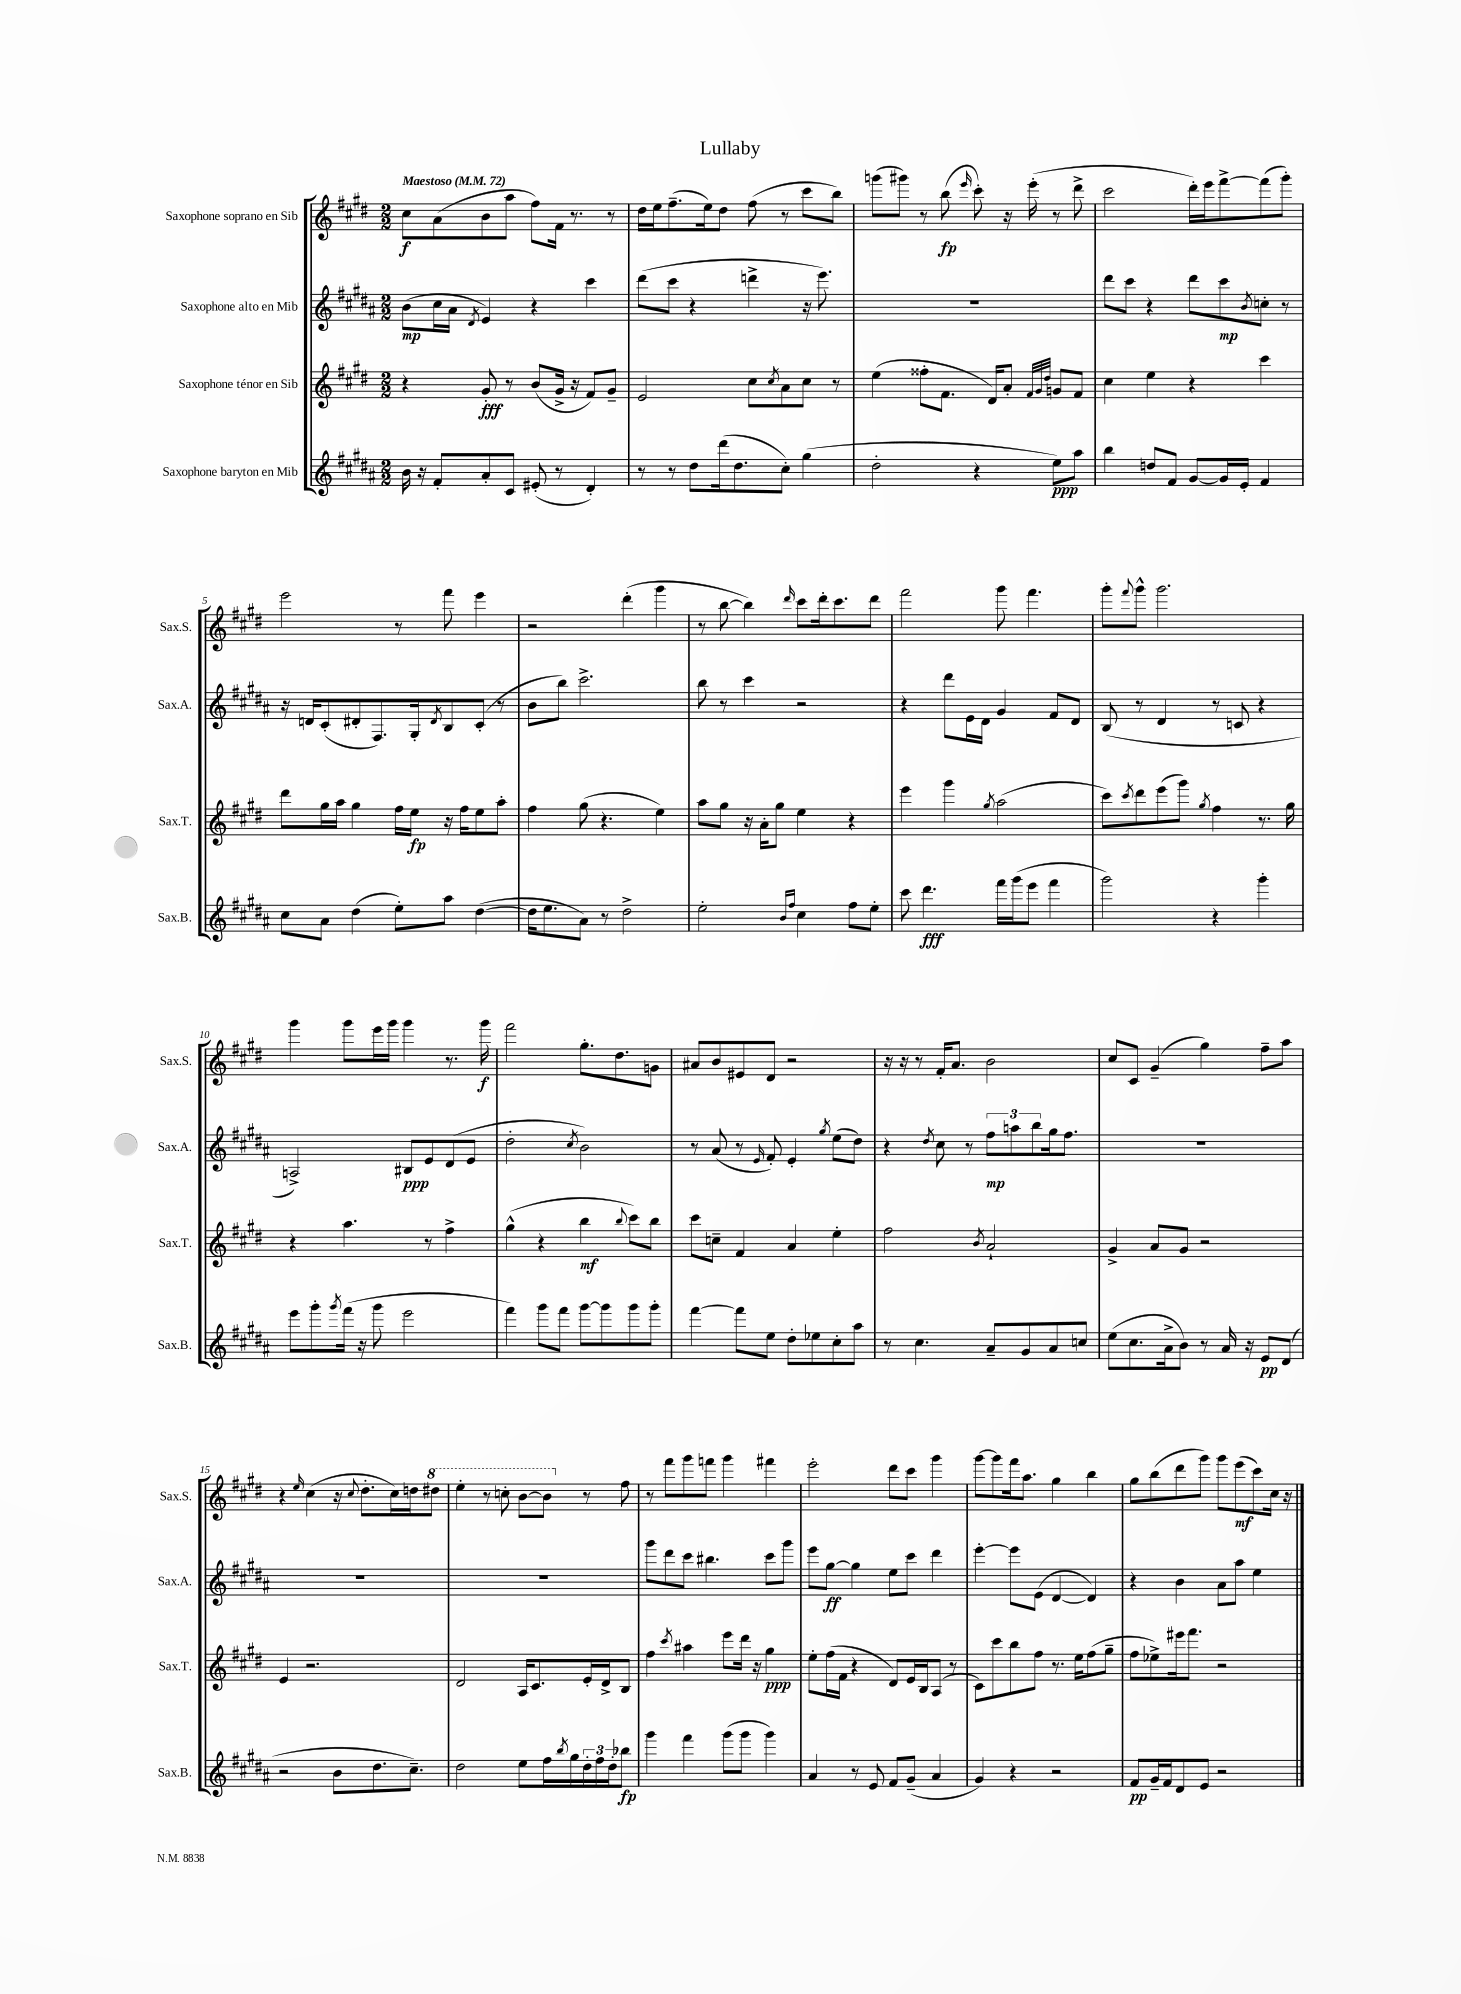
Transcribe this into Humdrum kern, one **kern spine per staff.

**kern	**kern	**kern	**kern
*staff4	*staff3	*staff2	*staff1
*clefG2	*clefG2	*clefG2	*clefG2
*k[f#c#g#d#a#]	*k[f#c#g#d#]	*k[f#c#g#d#a#]	*k[f#c#g#d#]
*M2/2	*M2/2	*M2/2	*M2/2
*MM72	*MM72	*MM72	*MM72
16b	4r	(8b	8cc#
16r	.	.	.
8f#'	.	16cc#	(8a
.	.	16a#	.
.	.	8qd#	.
8a#'	8g#'	4e)	8b
8c#	8r	.	8aa
(8e#'	(8b	4r	8ff#)
8r	16g#^	.	16f#
.	16r	.	8.r
4d#')	8f#)	4ccc#	.
.	8g#~	.	8r
=	=	=	=
8r	2e	(8ddd#	16dd#
.	.	.	16ee
8r	.	8ccc#	(8.ff#~
8dd#	.	4r	.
.	.	.	16ee)
(16ddd#	.	.	8dd#
8.dd#	.	.	.
.	8cc#	4ddd^	(8ff#
.	8qcc#	.	.
8cc#')	8a	.	8r
(4gg#	8cc#	16r	8ccc#
.	.	8.eee)	.
.	8r	.	8bb)
=	=	=	=
2dd#'	(4ee	1r	(8ggg
.	.	.	8ggg#)
.	8ff##'	.	8r
.	8.f#	.	(8bb
.	.	.	16qqeee
4r	.	.	8ccc#')
.	16d#)	.	.
.	8a'	.	16r
.	.	.	(16eee'
.	32qqf#	.	.
.	32qqg#	.	.
.	32qqdd#	.	.
8ee)	8g	.	8r
8aa#	8f#	.	8ddd#^
=	=	=	=
4bb	4cc#	8ddd#	2ccc#
.	.	8ccc#	.
8dd	4ee	4r	.
8f#	.	.	.
[8g#	4r	8ddd#	16ddd#')
.	.	.	16eee
16g#]	.	8ccc#	[8fff#^
16e'	.	.	.
.	.	8qb	.
4f#	4ccc#	8cc'	(8fff#]
.	.	8r	8ggg#')
=	=	=	=
8cc#	8ddd#	16r	2eee
.	.	16d	.
8a#	16gg#	(8c#'	.
.	16aa	.	.
(4dd#	4gg#	8d#'	.
.	.	8.F#)	.
8ee')	16ff#	.	8r
.	16ee	16G#'	.
.	.	8qd#	.
8aa#	16r	8B	8fff#
.	16ff#	.	.
([4dd#	8ee	(8c#'	4eee
.	8aa'	8r	.
=	=	=	=
16dd#]	4ff#	8b	2r
8.ee	.	.	.
.	.	8bb)	.
8a#)	(8gg#	2.ccc#^	.
8r	4.r	.	.
2dd#^	.	.	(4ddd#'
.	4ee)	.	4ggg#
=	=	=	=
2ee'	8aa	8bb	8r
.	8gg#	8r	[8bb
.	16r	4ccc#	4bb])
.	16a'	.	.
.	8gg#	.	.
16qqb	.	.	.
16qqff#	.	.	16qqddd#
4cc#	4ee	2r	8ccc#
.	.	.	16ddd#'
.	.	.	8.ccc#
8ff#	4r	.	.
8ee'	.	.	8ddd#
=	=	=	=
8ccc#	4eee	4r	2fff#
4.ddd#	.	.	.
.	4ggg#	8ddd#	.
.	.	16e	.
.	.	16d#	.
.	8qgg#	.	.
16fff#	(2aa	4g#	8ggg#
(16ggg#	.	.	.
8eee	.	.	4.fff#
4fff#	.	8f#	.
.	.	8d#	.
=	=	=	=
2ggg#)	8ccc#)	(8B	8ggg#'
.	8qccc#	.	8qqfff#
.	8ddd#	8r	8ggg#^^
.	(8eee	4d#	2.ggg#
.	8ggg#)	.	.
.	8qgg#	.	.
4r	4ff#	8r	.
.	.	8c	.
4ggg#'	8.r	4r	.
.	16gg#	.	.
=	=	=	=
8eee	4r	2A^)	4ggg#
8ggg#'	.	.	.
8qggg#	.	.	.
(16fff#	4.aa	.	8ggg#
16r	.	.	.
8ggg#	.	.	16eee
.	.	.	16ggg#
2eee	.	8B#	4ggg#
.	8r	8e	.
.	4ff#^	(8d#	8.r
.	.	8e	.
.	.	.	16ggg#
=	=	=	=
4fff#)	(4gg#^^	2dd#'	2fff#
8ggg#	4r	.	.
8fff#	.	.	.
.	.	8qcc#	.
[8ggg#	4bb	2b)	8.gg#'
8ggg#]	.	.	.
.	.	.	8.dd#
.	8qqbb	.	.
8ggg#	8ccc#)	.	.
8ggg#'	8bb	.	8g
=	=	=	=
[4fff#	8ccc#	8r	8a#
.	8cc~	(8a#	8b
8fff#]	4f#	8r	8e#
.	.	16qqe	.
8ee	.	8f#')	8d#
8dd#'	4a	4e'	2r
8ee-	.	.	.
.	.	8qgg#	.
8cc#'	4ee'	(8ee	.
8aa#	.	8dd#)	.
=	=	=	=
8r	2ff#	4r	16r
.	.	.	16r
4.cc#	.	.	8r
.	.	8qdd#	.
.	.	8cc#	16f#'
.	.	.	8.a
.	.	8r	.
.	8qb	.	.
8a#~	2a`	12ff#	2b
.	.	12aa	.
8g#	.	.	.
.	.	12bb	.
8a#	.	16gg#	.
.	.	8.ff#	.
8cc	.	.	.
=	=	=	=
(8ee	4g#^	1r	8cc#
8.cc#	.	.	8c#
.	8a	.	(4g#~
16a#^	.	.	.
8b)	8g#	.	.
8r	2r	.	4gg#)
16a#	.	.	.
16r	.	.	.
8e	.	.	8ff#~
(8d#	.	.	8aa
=	=	=	=
2r	4e	1r	4r
.	.	.	16qqee
.	2.r	.	(4cc#
8b	.	.	16r
.	.	.	8qqcc#
.	.	.	8.dd#'
8.dd#	.	.	.
.	.	.	16cc#)
8.cc#~)	.	.	16dd
.	.	.	8ddd#
=	=	=	=
2dd#	2d#	1r	4eee'
.	.	.	8r
.	.	.	8ccc'
8ee	16A	.	[8bb
.	8.c#	.	.
16ff#	.	.	8bb]
8qbb	.	.	.
16gg#	.	.	.
24dd#'	16e'	.	8r
24ff#	.	.	.
.	16d#^	.	.
24dd#'	.	.	.
8bb-	8B	.	8ff#
=	=	=	=
4ggg#	4ff#	8ggg#	8r
.	.	8ddd#	8fff#
.	8qccc#	.	.
4fff#	4aa#	8ccc#	8ggg#
.	.	4.bb#	8fff
(8ggg#	8eee	.	4ggg#
8ggg#	16ddd#	.	.
.	16r	.	.
4ggg#)	4gg#	8ccc#	4fff#
.	.	8ggg#	.
=	=	=	=
4a#	8ee'	8eee	2eee'
.	(16ff#	[8gg#	.
.	16f#	.	.
8r	4r	4gg#]	.
8e	.	.	.
8f#	8d#)	8ee	8ddd#
(8g#~	16e	8ccc#	8ccc#
.	16B	.	.
4a#	(8A	4ddd#	4ggg#
.	8r	.	.
=	=	=	=
4g#)	8c#)	[4eee'	[8ggg#
.	8ccc#	.	8ggg#]
4r	8bb	8eee]	16fff#
.	.	.	8.aa
.	8ff#	(8e	.
2r	8.r	[4d#	4gg#
.	16ee	.	.
.	(8ff#	4d#])	4bb
.	8gg#~	.	.
=	=	=	=
8f#	8ff#	4r	8gg#
16g#~	8ee-^)	.	(8bb
16f#	.	.	.
8d#	16eee#	4b	8ddd#
.	8.fff#	.	.
8e	.	.	8ggg#)
2r	2r	8a#	8ggg#
.	.	8aa#	(8eee
.	.	4ee	8ccc#)
.	.	.	16cc#
.	.	.	16r
==	==	==	==
*-	*-	*-	*-
